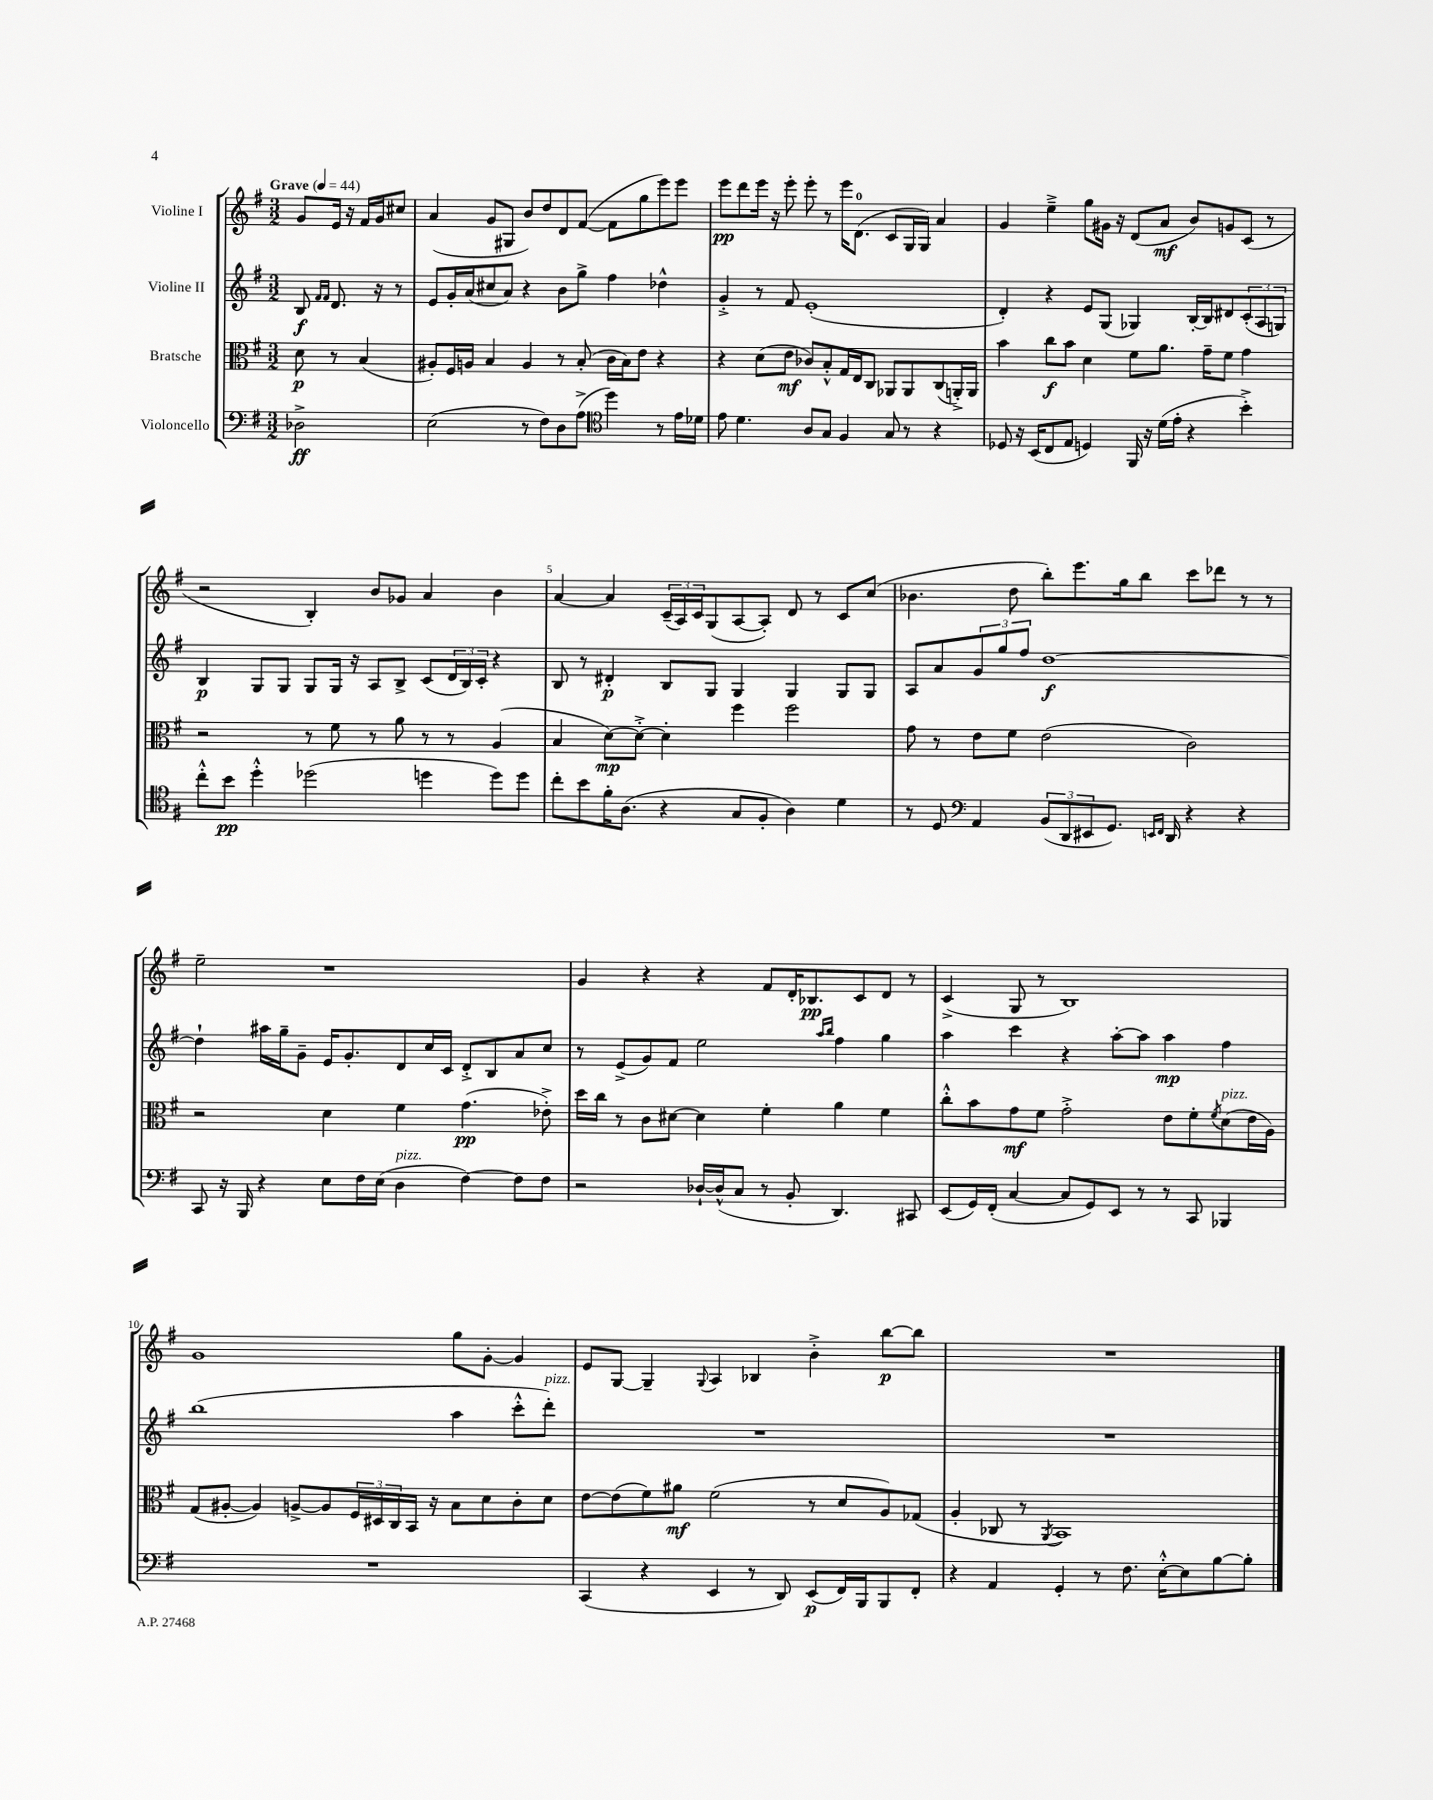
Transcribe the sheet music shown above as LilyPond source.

<<
\new StaffGroup <<
\new Staff = "s0" \with { instrumentName = "Violine I" } {
    \clef treble \key g \major \numericTimeSignature \time 3/2 \partial 2 \tempo "Grave" 4 = 44
    g'8 e'16 r16 fis'16 g'16 cis''8 |
    a'4( g'8 gis8 b'8) d''8 d'8 fis'8~( fis'8 g''8 e'''8) e'''8 |
    e'''8\pp d'''8 e'''16 r16 e'''8-. e'''8-. r8 e'''16 d'8.-0( c'8 g16 g16) a'4 |
    g'4 e''4---> g''8 gis'16 r16 d'8( a'8\mf b'8) g'8 c'8( r8 |
    r2 b4-.) b'8 ges'8 a'4 b'4 |
    a'4~ a'4 \tuplet 3/2 { c'16--( a16) c'16 } g8( a8~ a8-.) d'8 r8 c'8 c''8( |
    bes'4. d''8 b''8-.) e'''8. g''16 b''8 c'''8 des'''8 r8 r8 |
    e''2-- r1 |
    g'4 r4 r4 fis'8 d'16-. bes8.\pp c'8 d'8 r8 |
    c'4->( g8 r8 b1) |
    g'1 g''8 g'8~-. g'4 |
    e'8 g8~ g4-- \appoggiatura { g8 } a4 bes4 b'4-.-> b''8~\p b''8 |
    R1. \bar "|." |
}
\new Staff = "s1" \with { instrumentName = "Violine II" } {
    \clef treble \key g \major \numericTimeSignature \time 3/2 \partial 2
    b8\f \grace { fis'16 fis'16 } d'8. r16 r8 |
    e'8 g'16-. a'16( cis''8 a'8) r4 b'8 g''8-> fis''4 des''4-^ |
    g'4-.-> r8 fis'8 e'1-.( |
    d'4-.) r4 e'8 g8( ges4) b16~-. b16 dis'8 \tuplet 3/2 { c'8-.( a8 g8) } |
    b4\p g8 g8 g8 g16 r16 a8 b8-> c'8( \tuplet 3/2 { d'16 b16) c'16-. } r4 |
    b8 r8 dis'4-.\p b8 g8 g4 g4 g8 g8 |
    a8 a'8 \tuplet 3/2 { g'8 g''8 fis''8 } d''1~\f |
    d''4-! ais''16 g''16-- g'8-- e'16 g'8.-. d'8 c''16 c'16 d'8-.-> b8 a'8 c''8 |
    r8 e'8->( g'8) fis'8 e''2 \grace { a''16 b''16 } fis''4 g''4 |
    a''4 c'''4 r4 a''8~-. a''8 a''4\mp fis''4 |
    b''1( a''4 c'''8-.-^ d'''8-.^\markup { \italic "pizz." }) |
    R1. |
    R1. \bar "|." |
}
\new Staff = "s2" \with { instrumentName = "Bratsche" } {
    \clef alto \key g \major \numericTimeSignature \time 3/2 \partial 2
    d'8\p r8 b4( |
    ais8-.) fis16 a16 b4 a4 r8 b8-.( c'16 b16) e'8 r4 |
    r4 d'8( e'8\mf ces'8) b8-.-^ g16 e16 c8 aes,8 aes,8 c8( a,16-.->) a,16 |
    b'4 c''8\f b'8 d'4 fis'8 a'8. g'16-- fis'8 g'4 |
    r2 r8 fis'8 r8 a'8 r8 r8 a4( |
    b4 d'8~\mp) d'8~-.-> d'4-. fis''4 fis''2 |
    g'8 r8 e'8 fis'8 e'2( c'2) |
    r2 d'4 fis'4 g'4.\pp( ees'8-.->) |
    d''16 c''16 r8 c'8 dis'8~ dis'4 fis'4-. a'4 fis'4 |
    c''8-.-^ b'8 g'8\mf fis'8 g'2-.-> e'8 fis'8-. \acciaccatura { fis'8 } d'8^\markup { \italic "pizz." }( e'16 a16) |
    g8( ais8~-. ais4) a8~-> a8 \tuplet 3/2 { fis16 dis16 c16 } b,16 r16 b8 d'8 c'8-. d'8 |
    e'8~ e'8( fis'8) ais'8\mf fis'2( r8 d'8 a8) ges8( |
    a4-. ces8 r8 \acciaccatura { a,8 } b,1) \bar "|." |
}
\new Staff = "s3" \with { instrumentName = "Violoncello" } {
    \clef bass \key g \major \numericTimeSignature \time 3/2 \partial 2
    des2->\ff |
    e2( r8 fis8) d8 a8->( \clef tenor d''4) r8 e'16 des'16 |
    e'8 d'4. a8 g8 fis4 g8 r8 r4 |
    des8 r16 b,16( c8 e8 d4) fis,16 r16 d'16( e'16-. r4 b'4-.->) |
    c''8-.-^ b'8\pp d''4-.-^ des''2( d''4 d''8) d''8 |
    c''8-. b'8 fis'16-. a8.( r4 g8 fis8-. a4) d'4 |
    r8 d8 \clef bass a,4 \tuplet 3/2 { b,8( d,8 eis,8 } g,8.) \grace { e,16 fis,16 } d,16 r4 r4 |
    c,8 r16 b,,16 r4 e8 fis16 e16( d4^\markup { \italic "pizz." } fis4~) fis8 fis8 |
    r2 des16~-! des16-^( c8 r8 b,8-. d,4.) cis,8 |
    e,8( g,16) fis,16-.( c4~ c8 g,8) e,8 r8 r8 c,8 bes,,4 |
    R1. |
    c,4( r4 e,4 r8 d,8) e,8\p( fis,16) b,,16 b,,8 fis,8-. |
    r4 a,4 g,4-. r8 fis8. e16~-.-^ e8 b8~ b8-. \bar "|." |
}
>>
>>
\layout { \context { \Score \override BarNumber.break-visibility = ##(#f #t #t) barNumberVisibility = #(every-nth-bar-number-visible 5) } }
